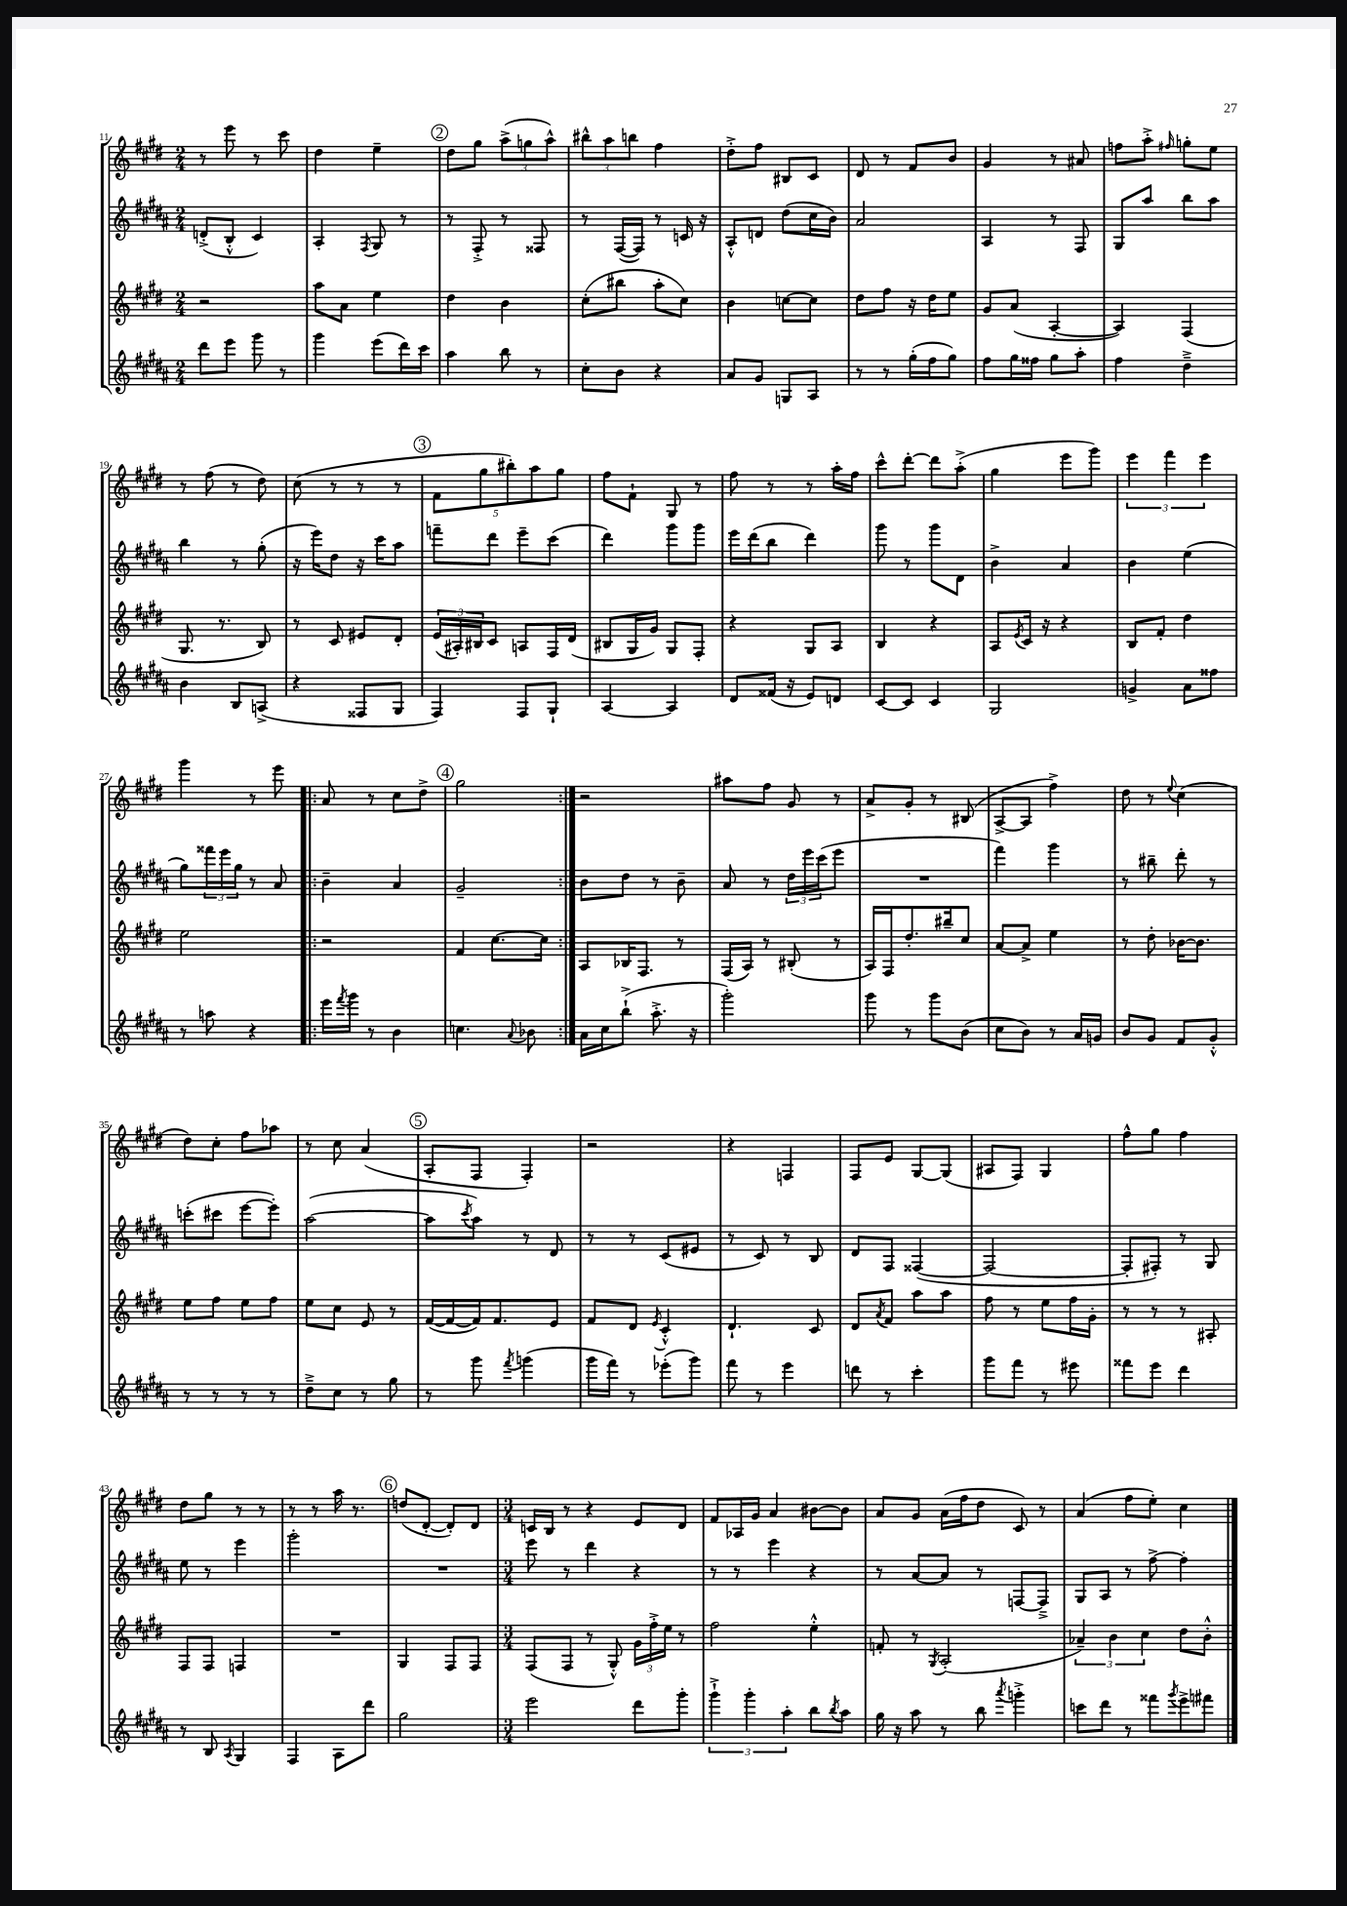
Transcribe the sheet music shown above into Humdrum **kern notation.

**kern	**kern	**kern	**kern
*part4	*part3	*part2	*part1
*staff4	*staff3	*staff2	*staff1
*clefG2	*clefG2	*clefG2	*clefG2
*k[f#c#g#d#a#]	*k[f#c#g#d#]	*k[f#c#g#d#a#]	*k[f#c#g#d#]
*M2/4	*M2/4	*M2/4	*M2/4
=11	=11	=11	=11
8ddd#\L	2r	(8dn'^/L	8r
8eee\J	.	8B'^^/J	8eee\
8ggg#\	.	4c#/)	8r
8r	.	.	8ccc#\
=12	=12	=12	=12
4ggg#\	8aa\L	4A#'/	4dd#\
.	8a\J	.	.
.	.	8qF#/	.
(8eee\L	4ee\	8G#/	4ee~\
16ddd#\L)	.	8r	.
16ccc#\JJ	.	.	.
!!LO:REH:place=s1:t=2
=13	=13	=13	=13
4aa#\	4dd#\	8r	8dd#\L
.	.	8F#'^/	8gg#\J
8bb\	4b\	8r	(12aa^\L
.	.	.	12ggn\
8r	.	8F##X/	.
.	.	.	12aa^^\J)
=14	=14	=14	=14
8cc#'\L	(8cc#'\L	8r	12bb#X^^\L
.	.	.	12aa\
8b\J	8bb#X\J	([16F#/LL	.
.	.	.	12bbn\J
.	.	16F#/JJ])	.
4r	8aa'\L	8r	4ff#\
.	8cc#\J)	16cn/	.
.	.	16r	.
=15	=15	=15	=15
8a#/L	4b\	8A#'^^/L	8dd#'^\L
8g#/J	.	8dn/J	8ff#\J
8Gn/L	[8ccn\L	(8dd#\L	8B#X/L
8A#/J	8cc\J]	16cc#\L	8c#/J
.	.	16b\JJ)	.
=16	=16	=16	=16
8r	8dd#\L	2a#/	8d#/
8r	8ff#\J	.	8r
(16gg#'\LL	16r	.	8f#/L
16ff#\J	16dd#\KL	.	.
8gg#\J)	8ee\J	.	8b/J
=17	=17	=17	=17
8ff#\L	8g#/L	4A#/	4g#/
16gg#\L	(8a/J	.	.
16ff##X\JJ	.	.	.
8gg#\L	[4A'/	8r	8r
8aa#'\J	.	8F#/	8a#X/
=18	=18	=18	=18
4ff#\	4A/])	8G#/L	8ffn\L
.	.	8aa#/J	8aa'^\J
.	.	.	16qqff#X/
4dd#~^\	(4F#/	8bb\L	8ggn'\L
.	.	8aa#\J	8ee\J
!!LO:LB:g=z
=19	=19	=19	=19
4b\	8.G#/	4bb\	8r
.	.	.	(8ff#\
.	8.r	.	.
8B/L	.	8r	8r
(8An^/J	8B/)	(8gg#'\	8dd#\)
=20	=20	=20	=20
4r	8r	16r	(8cc#\
.	.	16eee\KL)	.
.	8c#/	8dd#\J	8r
8F##X/L	8e#X/L	16r	8r
.	.	16ccc#\KL	.
8G#/J	8d#'/J	8aa#\J	8r
!!LO:REH:place=s1:t=3
=21	=21	=21	=21
4F#/)	(24e/LL	8fffn~\L	10f#\L
.	24A#X'/)	.	.
.	24B#X/J	.	.
.	.	.	10gg#\
.	8c#/J	8ddd#\J	.
.	.	.	10bb#X'\)
8F#/L	8An/L	8eee~\L	.
.	.	.	10aa\
8G#`/J	16F#/L	(8ccc#\J	.
.	.	.	10gg#\J
.	(16d#/JJ	.	.
=22	=22	=22	=22
[4A#/	8B#X/L	4ddd#\)	8ff#\L
.	16G#/L	.	8f#`\J
.	16g#/JJ)	.	.
4A#/]	8G#/L	8ggg#\L	8G#/
.	8F#'/J	8ggg#\J	8r
=23	=23	=23	=23
8d#/L	4r	16eee\LL	8ff#\
.	.	(16ddd#\J	.
(16f##X/Jk	.	8bb\J	8r
16r	.	.	.
8e/L)	8G#/L	4ddd#\)	8r
8dn/J	8A/J	.	16aa'\LL
.	.	.	16ff#\JJ
=24	=24	=24	=24
[8c#/L	4B/	8ggg#\	8ccc#^^\L
8c#/J]	.	8r	[8ddd#'\J
4c#/	4r	8ggg#\L	8ddd#\L]
.	.	8d#\J	(8aa'^\J
=25	=25	=25	=25
2G#/	8A/L	4b^\	4gg#\
.	8qe/	.	.
.	16c#/Jk	.	.
.	16r	.	.
.	4r	4a#/	8eee\L
.	.	.	8ggg#\J)
=26	=26	=26	=26
4gn^/	8B/L	4b\	6eee\
.	8f#'/J	.	.
.	.	.	6fff#\
8a#\L	4dd#\	(4ee\	.
.	.	.	6eee\
8ff##X\J	.	.	.
!!LO:LB:g=z
=27	=27	=27	=27
8r	2ee\	8gg#\L)	4ggg#\
8aan\	.	24fff##X\L	.
.	.	24eee\	.
.	.	24gg#\JJ	.
4r	.	8r	8r
.	.	8a#/	8eee\
=28!|:	=28!|:	=28!|:	=28!|:
16eee\LL	2r	4b~\	8a/
8qfff#/	.	.	.
16ggg#\JJ	.	.	.
8r	.	.	8r
4b\	.	4a#/	8cc#\L
.	.	.	8dd#^\J
!!LO:REH:place=s1:t=4
=29	=29	=29	=29
4.ccn\	4f#/	2g#~/	2gg#\
.	[8.cc#\L	.	.
8qqa#/	.	.	.
8b-X\	.	.	.
.	16cc#\Jk]	.	.
=30:|!	=30:|!	=30:|!	=30:|!
16a#\LL	8A/L	8b\L	2r
16cc#\J	.	.	.
(8bb`^\J	16B-X/K	8dd#\J	.
.	8.F#/J	.	.
8.aa#'^\	.	8r	.
.	8r	8b~\	.
16r	.	.	.
=31	=31	=31	=31
2ggg#'\)	(16F#/LL	8a#/	8aa#X\L
.	16A/JJ)	.	.
.	8r	8r	8ff#\J
.	(8B#X'/	24dd#\LL	8g#/
.	.	24eee\	.
.	.	(24ccc#\J	.
.	8r	8eee\J	8r
=32	=32	=32	=32
8ggg#\	16A/LL)	2r	8a^/L
.	16F#/J	.	.
8r	8.dd#'/	.	8g#'/J
8ggg#\L	.	.	8r
.	16bb#X~/k	.	.
(8b\J	8cc#/J	.	(8B#X/
=33	=33	=33	=33
8cc#\L	[8a/L	4fff#\)	[8A^/L
8b\J)	8a^/J]	.	8A/J]
8r	4ee\	4ggg#\	4ff#^\)
16a#/LL	.	.	.
16gn/JJ	.	.	.
=34	=34	=34	=34
8b/L	8r	8r	8dd#\
8g#/J	8dd#'\	8bb#X~\	8r
.	.	.	8qqee/
8f#/L	[16b-X\KL	8ddd#'\	(4cc#\
.	8.b-\J]	.	.
8g#'^^/J	.	8r	.
!!LO:LB:g=z
=35	=35	=35	=35
8r	8ee\L	(8cccn'\L	8dd#\L)
8r	8ff#\J	8ccc#X\J	8cc#'\J
8r	8ee\L	[8eee\L	8ff#\L
8r	8ff#\J	8eee'\J])	8aa-X\J
=36	=36	=36	=36
8dd#~^\L	8ee\L	([2aa#\	8r
8cc#\J	8cc#\J	.	8cc#\
8r	8e/	.	(4a/
8gg#\	8r	.	.
!!LO:REH:place=s1:t=5
=37	=37	=37	=37
8r	([16f#/LL	8aa#\L]	8A'/L
.	16f#/_	.	.
.	.	8qccc#/	.
8ggg#\	16f#/J])	8aa#\J)	8F#/J
.	8.f#/	.	.
8qfff#/	.	.	.
(4gggn\	.	8r	4F#'/)
.	8e/J	8d#/	.
=38	=38	=38	=38
16ggg#\LL	8f#/L	8r	2r
16fff#\JJ)	.	.	.
8r	8d#/J	8r	.
.	8qe/	.	.
(8eee-X'\L	4c#'^^/	(8c#/L	.
8ggg#\J)	.	8e#X/J	.
=39	=39	=39	=39
8fff#\	4.d#`/	8r	4r
8r	.	8c#/)	.
4eee\	.	8r	4Fn/
.	8c#/	8B/	.
=40	=40	=40	=40
8dddn\	8d#/L	8d#/L	8F#/L
.	8qa/	.	.
8r	8f#/J	8F#/J	8e/J
4ccc#'\	8aa\L	([4F##X/	[8G#/L
.	8aa\J	.	(8G#/J]
=41	=41	=41	=41
8ggg#\L	8ff#\	2F##/_	8A#X/L
8fff#\J	8r	.	8F#/J)
8r	8ee\L	.	4G#/
8eee#X\	16ff#\L	.	.
.	16g#'\JJ	.	.
=42	=42	=42	=42
8fff##X\L	8r	8F##'/L]	8ff#^^\L
8eee\J	8r	8F#X'/J)	8gg#\J
4ddd#\	8r	8r	4ff#\
.	8A#X'/	8G#/	.
!!LO:LB:g=z
=43	=43	=43	=43
8r	8F#/L	8ee\	8dd#\L
8B/	8F#/J	8r	8gg#\J
8qA#/	.	.	.
4G#/	4Fn/	4eee\	8r
.	.	.	8r
=44	=44	=44	=44
4F#/	2r	2ggg#'\	8r
.	.	.	8r
8A#\L	.	.	16aa\
.	.	.	8.r
8ddd#\J	.	.	.
!!LO:REH:place=s1:t=6
=45	=45	=45	=45
2gg#\	4G#/	2r	(8ddn/L
.	.	.	[8d#'/J
.	8F#/L	.	8d#'/L])
.	8F#/J	.	8d#/J
=46	=46	=46	=46
*M3/4	*M3/4	*M3/4	*M3/4
2eee\	(8F#/L	8eee\	16cn/LL
.	.	.	16B/JJ
.	8F#/J	8r	8r
.	8r	4ddd#\	4r
.	8G#'^^/)	.	.
8ddd#\L	24g#\LL	4r	8e/L
.	24ff#'^\	.	.
.	24ee\JJ	.	.
8ggg#'\J	8r	.	8d#/J
=47	=47	=47	=47
6ggg#`^\	2ff#\	8r	8f#/L
.	.	8r	16A-X/L
6ggg#'\	.	.	.
.	.	.	16g#/JJ
.	.	4eee\	4a/
6aa#'\	.	.	.
8bb\L	4ee'^^\	4r	[8b#X\L
8qbb/	.	.	.
8aa#\J	.	.	8b#\J]
=48	=48	=48	=48
16gg#\	8fn'/	8r	8a/L
16r	.	.	.
8aa#\	8r	[8a#/L	8g#/J
.	8qG#/	.	.
8r	(2A'/	8a#/J]	(16a\LL
.	.	.	16ff#\J
8bb\	.	8r	8dd#\J
8qaaa#/	.	.	.
4gggn'^\	.	[8Fn/L	8c#/)
.	.	8F~^/J]	8r
=49	=49	=49	=49
8cccn\L	6a-X~/)	8G#/L	(4a/
8ddd#\J	.	8A#/J	.
.	6b\	.	.
8r	.	8r	8ff#\L
.	6cc#\	.	.
8fff##X\L	.	[8ff#^\	8ee'\J)
8qggg#/	.	.	.
8eee^\	8dd#\L	4ff#'\]	4cc#\
8fff#X\J	8b'^^\J	.	.
==	==	==	==
*-	*-	*-	*-
